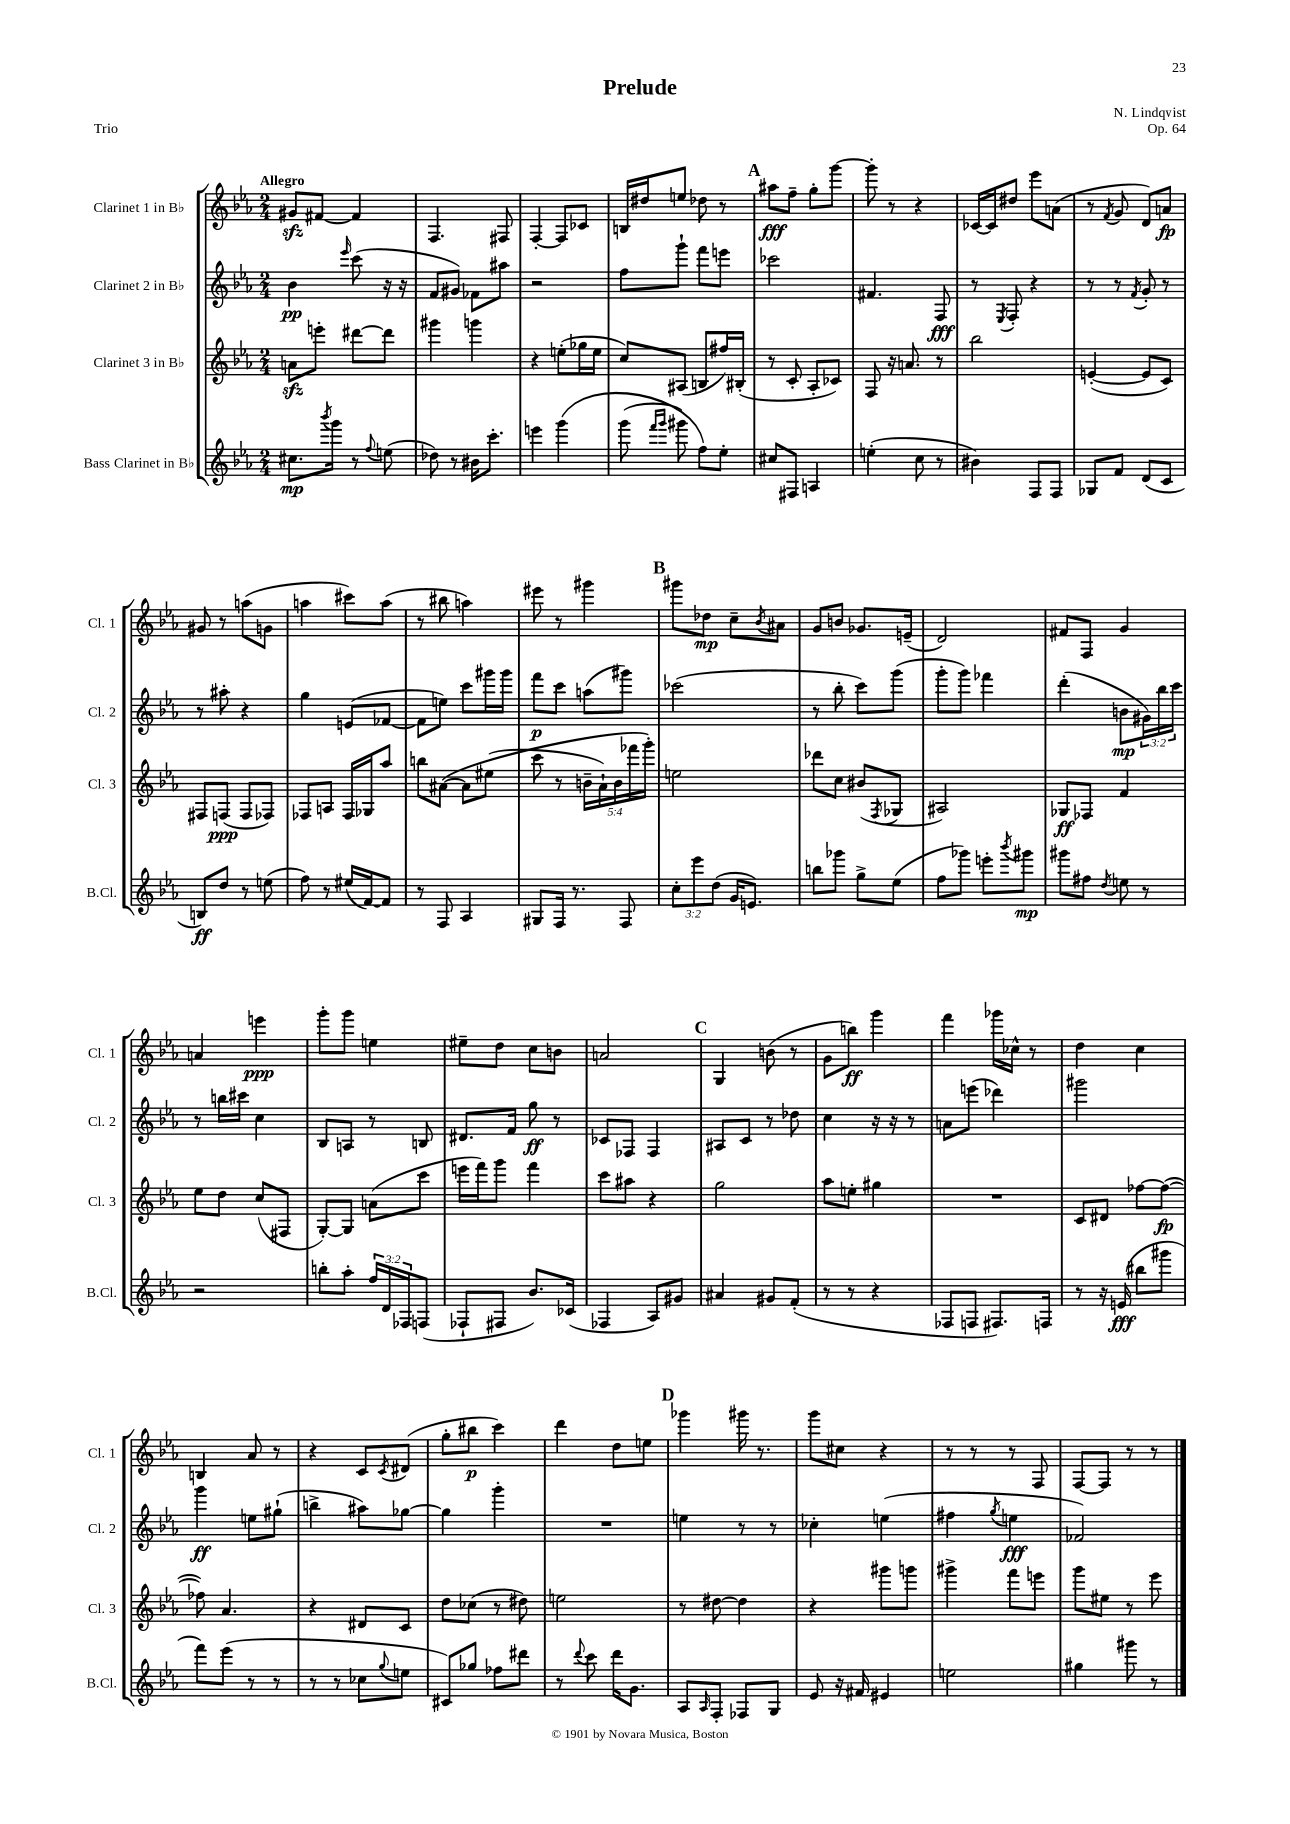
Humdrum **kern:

**kern	**dynam	**kern	**dynam	**kern	**dynam	**kern	**dynam
*part4	*part4	*part3	*part3	*part2	*part2	*part1	*part1
*staff4	*staff4	*staff3	*staff3	*staff2	*staff2	*staff1	*staff1
*I"Bass Clarinet in B♭	*	*I"Clarinet 3 in B♭	*	*I"Clarinet 2 in B♭	*	*I"Clarinet 1 in B♭	*
*I'B.Cl.	*	*I'Cl. 3	*	*I'Cl. 2	*	*I'Cl. 1	*
*clefG2	*	*clefG2	*	*clefG2	*	*clefG2	*
*k[b-e-a-]	*	*k[b-e-a-]	*	*k[b-e-a-]	*	*k[b-e-a-]	*
*M2/4	*	*M2/4	*	*M2/4	*	*M2/4	*
=1	=1	=1	=1	=1	=1	=1	=1
!	!	!	!	!	!	!LO:TX:a:B:t=Allegro	!
8.cc#X\L	mp	8anzz\L	.	4b-\	pp	8g#Xzz/L	.
.	.	8eeen'\J	.	.	.	[8f#X/J	.
8qbbb-/	.	.	.	.	.	.	.
16ggg\Jk	.	.	.	.	.	.	.
.	.	.	.	16qqeee-/	.	.	.
8r	.	[8ddd#X\L	.	(8ccc\	.	4f#/]	.
8qqff/	.	.	.	.	.	.	.
(8een\	.	8ddd#\J]	.	16r	.	.	.
.	.	.	.	16r	.	.	.
=2	=2	=2	=2	=2	=2	=2	=2
8dd-X\)	.	4ggg#X\	.	8f/L	.	4.F/	.
8r	.	.	.	8g#X/J)	.	.	.
16b#X\KL	.	4gggn\	.	8f-X\L	.	.	.
8.ccc'\J	.	.	.	.	.	.	.
.	.	.	.	8aa#X\J	.	8F#X/	.
=3	=3	=3	=3	=3	=3	=3	=3
4eeen\	.	4r	.	2r	.	[4F'/	.
(4ggg\	.	(8een'\L	.	.	.	8F/L]	.
.	.	16gg-X\L	.	.	.	8c-X/J	.
.	.	16ee\JJ	.	.	.	.	.
=4	=4	=4	=4	=4	=4	=4	=4
(8ggg\	.	8cc/L)	.	8ff\L	.	16Bn/LL	.
.	.	.	.	.	.	16dd#X/J	.
16qqfff/LL	.	.	.	.	.	.	.
16qqggg/JJ	.	.	.	.	.	.	.
8ggg#X\)	.	(8A#X/J	.	8ggg`\J	.	8een/J	.
8ff\L)	.	8Bn/L	.	8fff\L	.	8dd-X\	.
8ee-'\J	.	16ff#X/L)	.	8eeen\J	.	8r	.
.	.	(16B#X'/JJ	.	.	.	.	.
!!LO:REH:place=s1:t=A
=5	=5	=5	=5	=5	=5	=5	=5
8cc#X/L	.	8r	.	2ccc-X\	.	8aa#X\L	fff
8F#X/J	.	8c'/	.	.	.	8ff~\J	.
4An/	.	8A-'/L	.	.	.	8gg'\L	.
.	.	8c-X/J)	.	.	.	[8ggg\J	.
=6	=6	=6	=6	=6	=6	=6	=6
(4een'\	.	8F/	.	4.f#X/	.	8ggg'\]	.
.	.	16r	.	.	.	8r	.
.	.	8.an/	.	.	.	.	.
8cc\	.	.	.	.	.	4r	.
8r	.	8r	.	8F/	fff	.	.
=7	=7	=7	=7	=7	=7	=7	=7
4b#X\)	.	2bb-\	.	8r	.	[16c-X/LL	.
.	.	.	.	.	.	16c-/J]	.
.	.	.	.	8qE-/	.	.	.
.	.	.	.	8F'/	.	8dd#X/J	.
8F/L	.	.	.	4r	.	8eee-\L	.
8F/J	.	.	.	.	.	(8an\J	.
=8	=8	=8	=8	=8	=8	=8	=8
8G-X/L	.	([4en'/	.	8r	.	8r	.
.	.	.	.	.	.	8qf/	.
8f/J	.	.	.	8r	.	8g/	.
.	.	.	.	8qf/	.	.	.
(8d/L	.	8e/L]	.	8g'/	.	8d/L)	.
8c/J	.	8c/J)	.	8r	.	8an/J	fp
!!LO:LB:g=z
=9	=9	=9	=9	=9	=9	=9	=9
8Bn/L)	ff	8F#X/L	.	8r	.	8g#X/	.
8dd/J	.	(8Fn/J	ppp	8aa#X'\	.	8r	.
8r	.	8F/L	.	4r	.	(8aan\L	.
(8een\	.	8F-X/J)	.	.	.	8gn\J	.
=10	=10	=10	=10	=10	=10	=10	=10
8ff\)	.	8F-X/L	.	4gg\	.	4aan\	.
8r	.	8An/J	.	.	.	.	.
(16ee#X/LL	.	16F-/LL	.	(8en/L	.	8ccc#X\L)	.
[16f/J)	.	16G-X/J	.	.	.	.	.
8f/J]	.	8aa-/J	.	[8f-X/J	.	(8aa\J	.
=11	=11	=11	=11	=11	=11	=11	=11
8r	.	8bbn\L	.	8f-\L]	.	8r	.
8F/	.	([8a#X\J	.	8een\J)	.	8bb#X\	.
4A-/	.	8a#\L]	.	8ccc\L	.	4aan\)	.
.	.	(8ee#X\J	.	16ggg#X\L	.	.	.
.	.	.	.	16ggg#\JJ	.	.	.
=12	=12	=12	=12	=12	=12	=12	=12
8G#X/L	.	8ccc\	.	8fff\L	p	8eee#X\	.
16F/Jk	.	8r	.	8ccc\J	.	8r	.
8.r	.	.	.	.	.	.	.
.	.	20bn~\LL	.	(8aan\L	.	4ggg#X\	.
.	.	20a-`\)	.	.	.	.	.
.	.	20b\	.	.	.	.	.
8F/	.	.	.	8ggg#X\J)	.	.	.
.	.	20fff-X\	.	.	.	.	.
.	.	20ggg'\JJ)	.	.	.	.	.
!!LO:REH:place=s1:t=B
=13	=13	=13	=13	=13	=13	=13	=13
12cc'\L	.	2een\	.	(2ccc-X\	.	8ggg#X\L	.
12eee-\	.	.	.	.	.	.	.
.	.	.	.	.	.	8dd-X\J	mp
(12dd\J	.	.	.	.	.	.	.
16g/KL	.	.	.	.	.	8cc~\L	.
8.en/J)	.	.	.	.	.	.	.
.	.	.	.	.	.	8qb-/	.
.	.	.	.	.	.	8a#X\J	.
=14	=14	=14	=14	=14	=14	=14	=14
8bbn\L	.	8ddd-X\L	.	8r	.	8g/L	.
8ggg-X\J	.	8cc\J	.	8bb-'\	.	8bn/J	.
8gg^\L	.	(8b#X/L	.	8ccc\L)	.	8.g-X/L	.
.	.	8qF/	.	.	.	.	.
(8ee-\J	.	8G-X/J	.	(8ggg\J	.	.	.
.	.	.	.	.	.	(16en~/Jk	.
=15	=15	=15	=15	=15	=15	=15	=15
8ff\L	.	2A#X/)	.	8ggg'\L	.	2d/)	.
8ggg-X\J)	.	.	.	8ggg\J)	.	.	.
8eeen'\L	.	.	.	4fff-X\	.	.	.
8qbbb-/	.	.	.	.	.	.	.
8ggg#X\J	mp	.	.	.	.	.	.
=16	=16	=16	=16	=16	=16	=16	=16
8ggg#X\L	.	8G-X/L	ff	(4ddd'\	.	8f#X/L	.
8ff#X\J	.	8F-X/J	.	.	.	8F/J	.
8qdd/	.	.	.	.	.	.	.
8een\	.	4f/	.	8bn\L	mp	4g/	.
8r	.	.	.	24g#X\L)	.	.	.
.	.	.	.	24bb-\	.	.	.
.	.	.	.	24ccc\JJ	.	.	.
!!LO:LB:g=z
=17	=17	=17	=17	=17	=17	=17	=17
2r	.	8ee-\L	.	8r	.	4an/	.
.	.	8dd\J	.	16bbn\LL	.	.	.
.	.	.	.	16ccc#X\JJ	.	.	.
.	.	(8cc/L	.	4cc\	.	4eeen\	ppp
.	.	8F#X/J	.	.	.	.	.
=18	=18	=18	=18	=18	=18	=18	=18
8bbn'\L	.	[8G'/L)	.	8B-/L	.	8ggg'\L	.
8aa-'\J	.	8G/J]	.	8An/J	.	8ggg\J	.
24ff/LL	.	(8an\L	.	8r	.	4een\	.
24d/	.	.	.	.	.	.	.
24F-X/J	.	.	.	.	.	.	.
(8Fn/J	.	8ccc\J	.	8Bn/	.	.	.
=19	=19	=19	=19	=19	=19	=19	=19
8F-X`/L	.	16eeen\LL	.	8.d#X/L	.	8ee#X~\L	.
.	.	16fff\J)	.	.	.	.	.
8F#X/J	.	8ggg\J	.	.	.	8dd\J	.
.	.	.	.	16f/Jk	.	.	.
8.b-/L)	.	4fff\	.	8gg\	ff	8cc\L	.
.	.	.	.	8r	.	8bn\J	.
(16c-X/Jk	.	.	.	.	.	.	.
=20	=20	=20	=20	=20	=20	=20	=20
4F-X/	.	8ccc\L	.	8c-X/L	.	2an/	.
.	.	8aa#X\J	.	8F-X/J	.	.	.
8A-/L)	.	4r	.	4F-/	.	.	.
8g#X/J	.	.	.	.	.	.	.
!!LO:REH:place=s1:t=C
=21	=21	=21	=21	=21	=21	=21	=21
4a#X/	.	2gg\	.	8A#X/L	.	4G/	.
.	.	.	.	8c/J	.	.	.
8g#X/L	.	.	.	8r	.	(8bn\	.
(8f'/J	.	.	.	8dd-X\	.	8r	.
=22	=22	=22	=22	=22	=22	=22	=22
8r	.	8aa-\L	.	4cc\	.	8g\L	.
8r	.	8een'\J	.	.	.	8bbn\J)	ff
4r	.	4gg#X\	.	16r	.	4ggg\	.
.	.	.	.	16r	.	.	.
.	.	.	.	8r	.	.	.
=23	=23	=23	=23	=23	=23	=23	=23
8F-X/L	.	2r	.	8an\L	.	4fff\	.
8Fn/J	.	.	.	(8eeen\J	.	.	.
8.F#X/L)	.	.	.	4ddd-X\)	.	16ggg-X\LL	.
.	.	.	.	.	.	16cc-X^^\JJ	.
.	.	.	.	.	.	8r	.
16Fn/Jk	.	.	.	.	.	.	.
=24	=24	=24	=24	=24	=24	=24	=24
8r	.	8c/L	.	2ggg#X\	.	4dd\	.
16r	.	8d#X/J	.	.	.	.	.
(16en/	fff	.	.	.	.	.	.
8bb#X\L	.	[8ff-X\L	.	.	.	4cc\	.
8ggg#X\J	.	(8ff-\J_	fp	.	.	.	.
!!LO:LB:g=z
=25	=25	=25	=25	=25	=25	=25	=25
8fff\L)	.	8ff-X\])	.	4ggg\	ff	4Bn/	.
(8eee-\J	.	4.a-/	.	.	.	.	.
8r	.	.	.	8een\L	.	8a-/	.
8r	.	.	.	(8gg#X`\J	.	8r	.
=26	=26	=26	=26	=26	=26	=26	=26
8r	.	4r	.	4bbn^\	.	4r	.
8r	.	.	.	.	.	.	.
8cc-X\L	.	8d#X/L	.	8aa#X\L)	.	8c/L	.
8qqgg/	.	.	.	.	.	8qc/	.
8een\J	.	8c/J	.	[8gg-X\J	.	(8d#X/J	.
=27	=27	=27	=27	=27	=27	=27	=27
8c#X/L)	.	8dd\L	.	4gg-\]	.	8gg'\L	.
8gg-X/J	.	(8cc-X\J	.	.	.	8bb#X\J	p
8ff-X\L	.	8r	.	4ggg'\	.	4ccc\)	.
8ddd#X\J	.	8dd#X\)	.	.	.	.	.
=28	=28	=28	=28	=28	=28	=28	=28
8r	.	2een\	.	2r	.	4ddd\	.
8qqddd/	.	.	.	.	.	.	.
8ccc\	.	.	.	.	.	.	.
16ddd\KL	.	.	.	.	.	8dd\L	.
8.g\J	.	.	.	.	.	.	.
.	.	.	.	.	.	8een\J	.
!!LO:REH:place=s1:t=D
=29	=29	=29	=29	=29	=29	=29	=29
8A-/L	.	8r	.	4een\	.	4ggg-X\	.
16qqA-/	.	.	.	.	.	.	.
8F'/J	.	[8dd#X\	.	.	.	.	.
8F-X/L	.	4dd#\]	.	8r	.	16ggg#X\	.
.	.	.	.	.	.	8.r	.
8G/J	.	.	.	8r	.	.	.
=30	=30	=30	=30	=30	=30	=30	=30
8e-/	.	4r	.	4cc-X'\	.	8ggg\L	.
16r	.	.	.	.	.	8cc#X\J	.
16f#X/	.	.	.	.	.	.	.
4e#X/	.	8ggg#X\L	.	(4een\	.	4r	.
.	.	8gggn\J	.	.	.	.	.
=31	=31	=31	=31	=31	=31	=31	=31
2een\	.	4ggg#X^\	.	4ff#X\	.	8r	.
.	.	.	.	.	.	8r	.
.	.	.	.	8qgg/	.	.	.
.	.	8fff\L	.	4een\	fff	8r	.
.	.	8eeen\J	.	.	.	8F/	.
=32	=32	=32	=32	=32	=32	=32	=32
4gg#X\	.	8ggg\L	.	2f-X/)	.	[8F/L	.
.	.	8ee#X\J	.	.	.	8F/J]	.
8ggg#X\	.	8r	.	.	.	8r	.
8r	.	8eee-\	.	.	.	8r	.
==	==	==	==	==	==	==	==
*-	*-	*-	*-	*-	*-	*-	*-
